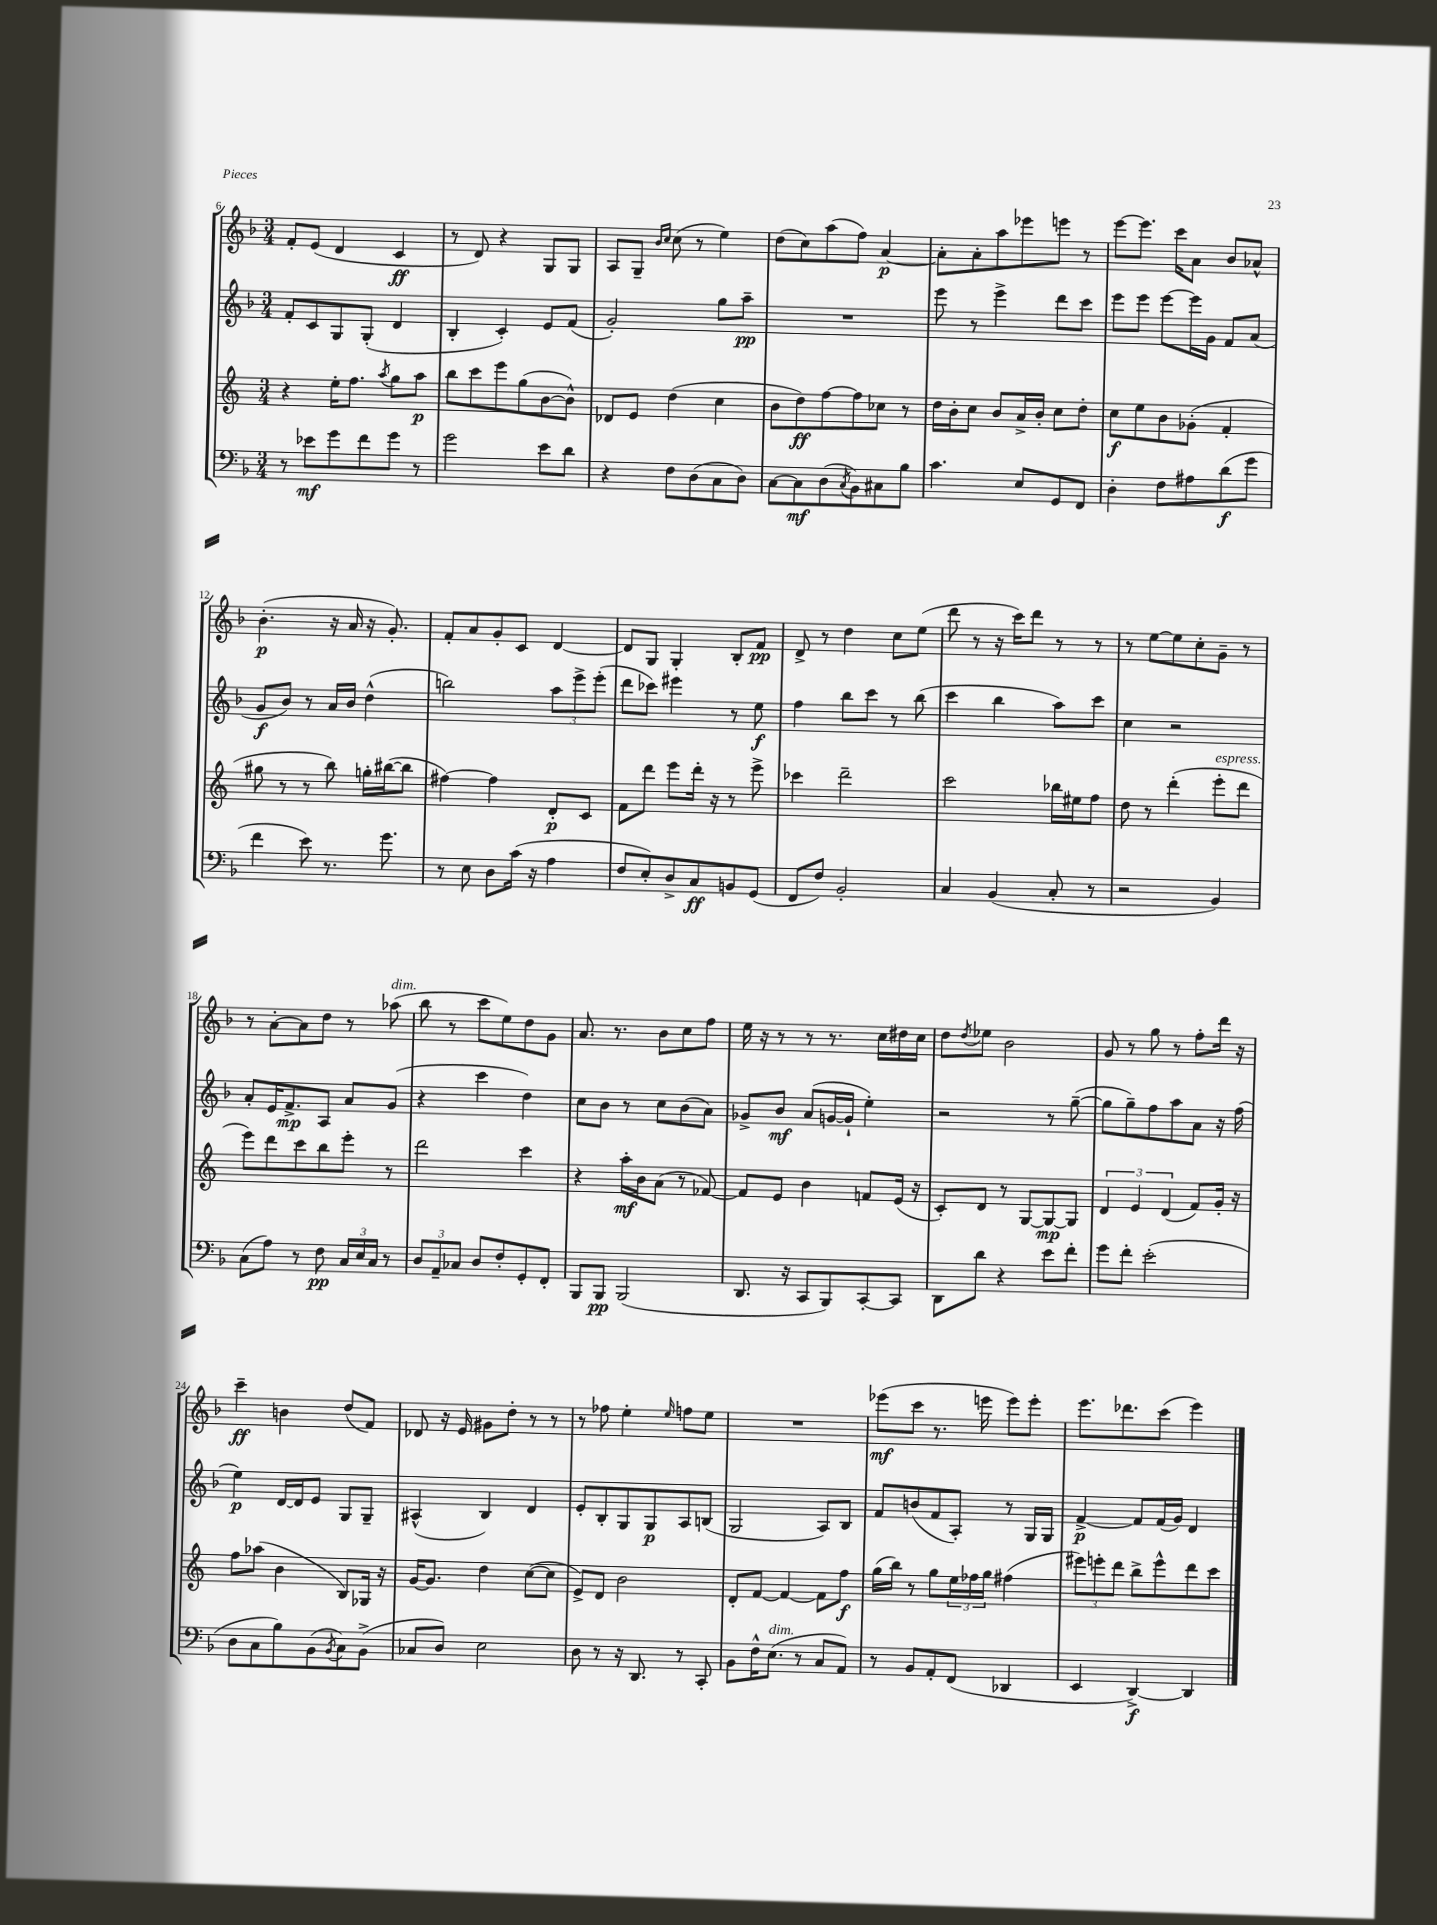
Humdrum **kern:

**kern	**dynam	**kern	**dynam	**kern	**dynam	**kern	**dynam
*part4	*part4	*part3	*part3	*part2	*part2	*part1	*part1
*staff4	*staff4	*staff3	*staff3	*staff2	*staff2	*staff1	*staff1
*clefF4	*	*clefG2	*	*clefG2	*	*clefG2	*
*k[b-]	*	*k[]	*	*k[b-]	*	*k[b-]	*
*M3/4	*	*M3/4	*	*M3/4	*	*M3/4	*
=6	=6	=6	=6	=6	=6	=6	=6
8r	.	4r	.	8f'/L	.	8f'/L	.
8e-X\L	mf	.	.	8c/	.	(8e/J	.
8g\	.	16ee'\KL	.	8G/	.	4d/	.
.	.	8.ff\J	.	.	.	.	.
8f\	.	.	.	(8G'/J	.	.	.
.	.	8qaa/	.	.	.	.	.
8g\J	.	8gg\L	.	4d/	.	4c/	ff
8r	.	8aa\J	p	.	.	.	.
=7	=7	=7	=7	=7	=7	=7	=7
2g\	.	8bb\L	.	4B-'/	.	8r	.
.	.	8ccc\	.	.	.	8d/)	.
.	.	8eee\	.	4c'/)	.	4r	.
.	.	(8gg\	.	.	.	.	.
8e\L	.	[8b\	.	8e/L	.	8G/L	.
8d\J	.	8b^^\J])	.	(8f/J	.	8G/J	.
=8	=8	=8	=8	=8	=8	=8	=8
4r	.	8d-X/L	.	2g'/)	.	8A/L	.
.	.	8e/J	.	.	.	8G~/J	.
.	.	.	.	.	.	16qqb-/LL	.
.	.	.	.	.	.	16qqcc/JJ	.
8F\L	.	(4dd\	.	.	.	(8cc\	.
(8D\	.	.	.	.	.	8r	.
8C\	.	4cc\	.	8gg\L	.	4ee\)	.
8D\J)	.	.	.	8aa~\J	pp	.	.
=9	=9	=9	=9	=9	=9	=9	=9
[8C\L	.	8b\L	.	2.r	.	(8dd\L	.
8C\]	mf	8dd\)	ff	.	.	8cc\)	.
(8D\	.	[8ff\	.	.	.	(8aa\	.
8qC/	.	.	.	.	.	.	.
8BB-\)	.	8ff\]	.	.	.	8ff\J)	.
8C#X\	.	8cc-X\J	.	.	.	[4a/	p
8B-\J	.	8r	.	.	.	.	.
=10	=10	=10	=10	=10	=10	=10	=10
4.c\	.	16dd\LL	.	8eee\	.	8a'\L]	.
.	.	16b'\J	.	.	.	.	.
.	.	8cc\J	.	8r	.	8a'\	.
.	.	8b/L	.	4eee^\	.	8aa\	.
8E/L	.	16a^/L	.	.	.	8eee-X\	.
.	.	16b'/JJ	.	.	.	.	.
8GG/	.	8cc\L	.	8ddd\L	.	8eeen\J	.
8FF/J	.	8dd'\J	.	8ccc\J	.	8r	.
=11	=11	=11	=11	=11	=11	=11	=11
4D'\	.	8cc\L	f	8eee\L	.	[8eee\L	.
.	.	8ee\	.	8eee\J	.	8.eee\J]	.
8F\L	.	8b\	.	[8eee\L	.	.	.
.	.	.	.	.	.	16ccc\KL	.
8A#X\	.	(8g-X'\J	.	16eee\L]	.	8a\J	.
.	.	.	.	16g\JJ	.	.	.
(8d\	f	4f'/	.	8f/L	.	8b-/L	.
8g\J	.	.	.	(8a/J	.	8a-X^^/J	.
!!LO:LB:g=z
=12	=12	=12	=12	=12	=12	=12	=12
4f\	.	8gg#X\	.	8g/L	f	(4.b-'\	p
.	.	8r	.	8b-/J)	.	.	.
8e\)	.	8r	.	8r	.	.	.
8.r	.	8bb\)	.	16a/LL	.	16r	.
.	.	.	.	16b-/JJ	.	16a/	.
.	.	16ggn'\LL	.	(4dd^^\	.	16r	.
8.g\	.	([16bb#X\J	.	.	.	8.g'/)	.
.	.	8bb#\J]	.	.	.	.	.
=13	=13	=13	=13	=13	=13	=13	=13
8r	.	[4ff#X\)	.	2bbn\)	.	8f'/L	.
8E\	.	.	.	.	.	8a/	.
8D\L	.	4ff#\]	.	.	.	8g'/	.
(16c\Jk	.	.	.	.	.	8c/J	.
16r	.	.	.	.	.	.	.
4A\	.	8d'/L	p	12aa\L	.	[4d/	.
.	.	.	.	12eee^\	.	.	.
.	.	8c/J	.	.	.	.	.
.	.	.	.	(12eee'\J	.	.	.
=14	=14	=14	=14	=14	=14	=14	=14
8F/L	.	8f\L	.	8ddd\L	.	8d/L]	.
8E'/)	.	8ddd\J	.	8ccc-X\J)	.	8G/J	.
8D^/	.	8eee\L	.	4eee#X\	.	4G'/	.
8C/	ff	16ddd'\Jk	.	.	.	.	.
.	.	16r	.	.	.	.	.
8BBn/	.	8r	.	8r	.	8B-'/L	.
(8GG/J	.	8eee^\	.	8ee\	f	8f/J	pp
=15	=15	=15	=15	=15	=15	=15	=15
8FF/L	.	4ccc-X\	.	4ff\	.	8d^/	.
8F/J)	.	.	.	.	.	8r	.
2BB-'/	.	2ddd~\	.	8bb-\L	.	4dd\	.
.	.	.	.	8ccc\J	.	.	.
.	.	.	.	8r	.	8cc\L	.
.	.	.	.	(8bb-\	.	(8ee\J	.
=16	=16	=16	=16	=16	=16	=16	=16
4C/	.	2ccc\	.	4ccc\	.	8ddd\	.
.	.	.	.	.	.	8r	.
(4BB-/	.	.	.	4bb-\	.	16r	.
.	.	.	.	.	.	16ccc\KL)	.
.	.	.	.	.	.	8ddd\J	.
8C'/	.	16bb-X\LL	.	8aa\L)	.	8r	.
.	.	16ee#X\J	.	.	.	.	.
8r	.	8ff\J	.	8ccc\J	.	8r	.
=17	=17	=17	=17	=17	=17	=17	=17
2r	.	8dd\	.	4cc\	.	8r	.
.	.	8r	.	.	.	[8ee\L	.
.	.	(4ddd'\	.	2r	.	8ee\]	.
.	.	.	.	.	.	8cc'\	.
!	!	!LO:TX:a:i:t=espress.	!	!	!	!	!
4BB-/)	.	8eee'\L	.	.	.	8g~\J	.
.	.	8ddd\J	.	.	.	8r	.
!!LO:LB:g=z
=18	=18	=18	=18	=18	=18	=18	=18
(8C\L	.	8eee\L)	.	8a'/L	.	8r	.
8A\J)	.	8ddd\	.	16e/K	.	[8a'\L	.
.	.	.	.	8.f^/	mp	.	.
8r	.	8ccc\	.	.	.	8a\]	.
8F\	pp	8bb\	.	8A/J	.	8dd\J	.
24C/LL	.	8eee'\J	.	8a/L	.	8r	.
24E/	.	.	.	.	.	.	.
24C/JJ	.	.	.	.	.	.	.
!	!	!	!	!	!	!LO:TX:a:i:t=dim.	!
8r	.	8r	.	(8g/J	.	(8aa-X\	.
=19	=19	=19	=19	=19	=19	=19	=19
12D/L	.	2ddd\	.	4r	.	8bb-\	.
12AA~/	.	.	.	.	.	.	.
.	.	.	.	.	.	8r	.
12C-X/J	.	.	.	.	.	.	.
8D/L	.	.	.	4ccc\	.	8ccc\L	.
8F'/	.	.	.	.	.	8ee\)	.
8GG'/	.	4ccc\	.	4dd\)	.	8dd\	.
8FF'/J	.	.	.	.	.	8g\J	.
=20	=20	=20	=20	=20	=20	=20	=20
8BBB-/L	.	4r	.	8cc\L	.	8.a/	.
8BBB-/J	pp	.	.	8b-\J	.	.	.
.	.	.	.	.	.	8.r	.
(2BBB-/	.	16aa'\LL	mf	8r	.	.	.
.	.	16b\J	.	.	.	.	.
.	.	(8a\J	.	8cc\L	.	8b-\L	.
.	.	8r	.	(8b-\	.	8cc\	.
.	.	[8f-X/)	.	8a\J)	.	8ff\J	.
=21	=21	=21	=21	=21	=21	=21	=21
8.DD/	.	8f-/L]	.	8g-X^/L	.	16ee\	.
.	.	.	.	.	.	16r	.
.	.	8e/J	.	8b-/J	mf	8r	.
16r	.	.	.	.	.	.	.
8CC/L	.	4b\	.	(8a/L	.	8r	.
8BBB-/)	.	.	.	[16gn/L	.	8.r	.
.	.	.	.	16g`/JJ]	.	.	.
[8CC'/	.	8fn/L	.	4ee'\)	.	.	.
.	.	.	.	.	.	16cc\LL	.
8CC/J]	.	(16e/Jk	.	.	.	16dd#X\	.
.	.	16r	.	.	.	16cc\JJ	.
=22	=22	=22	=22	=22	=22	=22	=22
8DD\L	.	8c'/L)	.	2r	.	8dd\L	.
.	.	.	.	.	.	8qdd/	.
8d\J	.	8d/J	.	.	.	8ee-X\J	.
4r	.	8r	.	.	.	2b-\	.
.	.	[8G/L	.	.	.	.	.
8e\L	.	8G/_	mp	8r	.	.	.
8f'\J	.	8G/J]	.	([8gg~\	.	.	.
=23	=23	=23	=23	=23	=23	=23	=23
8g\L	.	6d/	.	8gg\L]	.	8g/	.
8f'\J	.	.	.	8gg~\)	.	8r	.
.	.	6e/	.	.	.	.	.
(2e'\	.	.	.	8ff\	.	8gg\	.
.	.	(6d/	.	.	.	.	.
.	.	.	.	8aa\	.	8r	.
.	.	8f/L)	.	8a\J	.	8ff'\L	.
.	.	16g'/Jk	.	16r	.	16ddd\Jk	.
.	.	16r	.	(16ff\	.	16r	.
!!LO:LB:g=z
=24	=24	=24	=24	=24	=24	=24	=24
8D\L	.	8ff\L	.	4ee\)	p	4ccc~\	ff
8C\	.	(8aa-X\J	.	.	.	.	.
8B-\)	.	4b\	.	[16d/LL	.	4bn\	.
.	.	.	.	16d/J]	.	.	.
(8BB-\	.	.	.	8e/J	.	.	.
8qBB-/	.	.	.	.	.	.	.
8C\)	.	8B/L)	.	8G/L	.	(8dd/L	.
(8BB-^\J	.	16G-X/Jk	.	8G~/J	.	8f/J)	.
.	.	16r	.	.	.	.	.
=25	=25	=25	=25	=25	=25	=25	=25
8C-X/L	.	[16g/KL	.	(4A#X^^/	.	8d-X/	.
.	.	8.g/J]	.	.	.	.	.
8D/J)	.	.	.	.	.	16r	.
.	.	.	.	.	.	16e/	.
2E\	.	4dd\	.	4B-/)	.	8g#X\L	.
.	.	.	.	.	.	8dd'\J	.
.	.	([8cc\L	.	4d/	.	8r	.
.	.	8cc\J]	.	.	.	8r	.
=26	=26	=26	=26	=26	=26	=26	=26
8D\	.	8e^/L)	.	8e'/L	.	8r	.
8r	.	8d/J	.	8B-'/	.	8ff-X\	.
16r	.	2b\	.	8G/	.	4ee'\	.
8.DD/	.	.	.	.	.	.	.
.	.	.	.	8G/	p	.	.
.	.	.	.	.	.	16qqee/	.
8r	.	.	.	8A/	.	8ffn\L	.
8CC'/	.	.	.	(8Bn/J	.	8ee\J	.
=27	=27	=27	=27	=27	=27	=27	=27
8BB-\L	.	8d'/L	.	2G/	.	2.r	.
16F^^\K	.	[8f/J	.	.	.	.	.
!LO:TX:a:i:t=dim.	!	!	!	!	!	!	!
(8.E\J	.	.	.	.	.	.	.
.	.	4f/_	.	.	.	.	.
8r	.	.	.	.	.	.	.
8C/L	.	8f\L]	.	8A/L)	.	.	.
8AA/J)	.	8ff\J	f	8B-/J	.	.	.
=28	=28	=28	=28	=28	=28	=28	=28
8r	.	(16gg\LL	.	8f/L	.	(8eee-X\L	mf
.	.	16bb\JJ)	.	.	.	.	.
8BB-/L	.	8r	.	(8bn/	.	8ccc\J	.
8AA'/	.	8gg\L	.	8f/	.	8.r	.
(8FF/J	.	24ee\L	.	8A'/J)	.	.	.
.	.	24ff-X\	.	.	.	.	.
.	.	.	.	.	.	16eeen\	.
.	.	24gg\JJ	.	.	.	.	.
4DD-X/	.	(4ff#X\	.	8r	.	8eee\L)	.
.	.	.	.	16G/LL	.	8eee'\J	.
.	.	.	.	16G/JJ	.	.	.
=29	=29	=29	=29	=29	=29	=29	=29
4EE/	.	12eee#X\L)	.	[4f^/	p	8.eee\L	.
.	.	12eeen'\	.	.	.	.	.
.	.	12ddd\J	.	.	.	.	.
.	.	.	.	.	.	8.ddd-X\	.
[4DD^/)	f	8bb^\L	.	8f/L]	.	.	.
.	.	8eee^^\	.	(16f/L	.	(8ccc\J	.
.	.	.	.	16g/JJ)	.	.	.
4DD/]	.	8ddd\	.	4d/	.	4eee\)	.
.	.	8ccc\J	.	.	.	.	.
==	==	==	==	==	==	==	==
*-	*-	*-	*-	*-	*-	*-	*-
